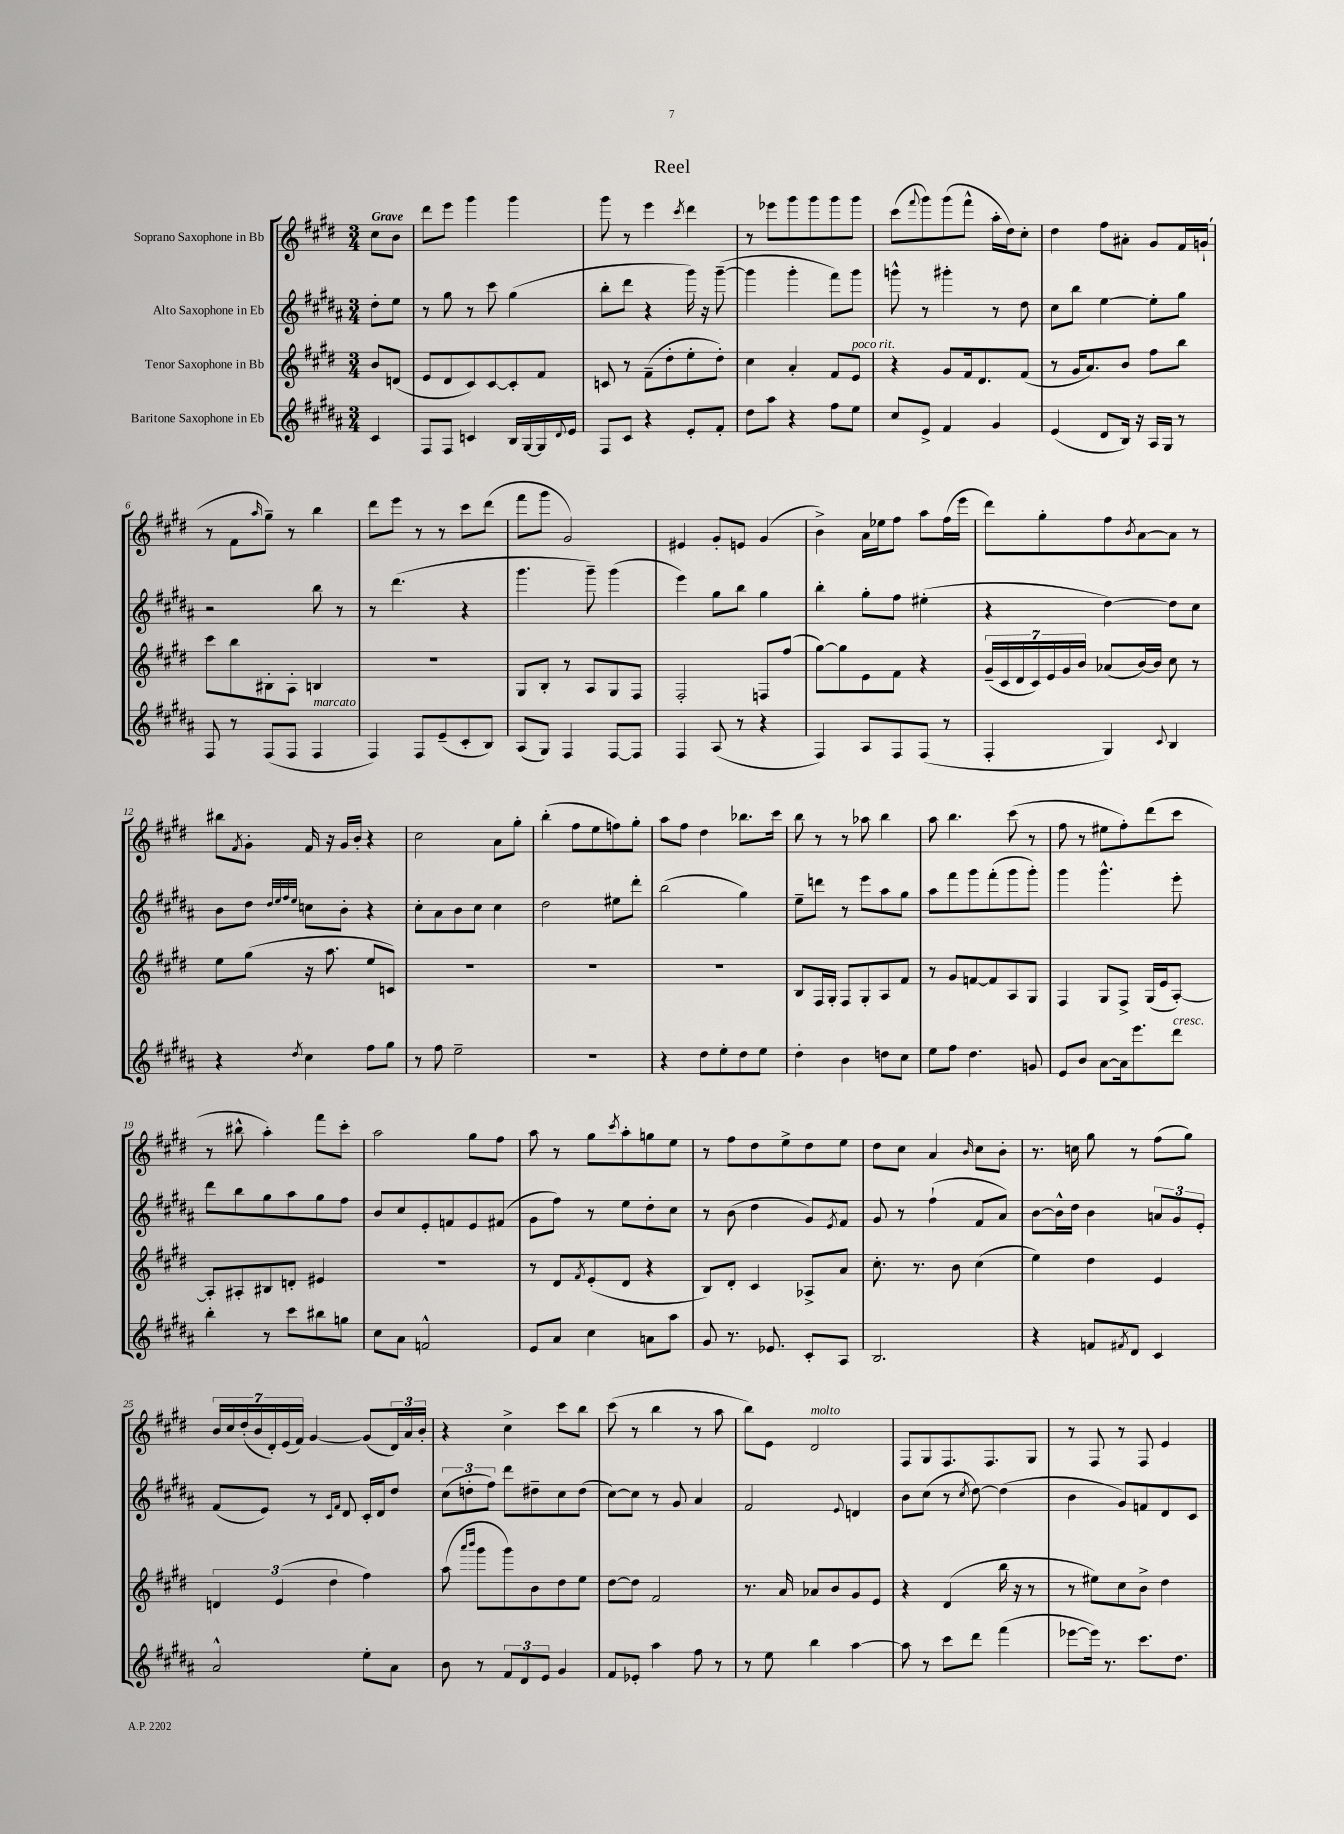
\header { title = "Reel" }
<<
\new StaffGroup <<
\new Staff = "s0" \with { instrumentName = "Soprano Saxophone in Bb" } {
    \clef treble \key e \major \numericTimeSignature \time 3/4 \partial 4 \tempo "Grave"
    cis''8 b'8 |
    dis'''8 e'''8 gis'''4 gis'''4 |
    gis'''8 r8 e'''4 \acciaccatura { cis'''8 } dis'''4 |
    r8 ees'''8 gis'''8 gis'''8 gis'''8 gis'''8 |
    cis'''8( \appoggiatura { fis'''8 } gis'''8) gis'''8( fis'''8-^ a''16-. dis''16) cis''8-. |
    dis''4 fis''8 ais'8-. gis'8 fis'16 g'16-!( |
    r8 fis'8 \grace { a''16 } gis''8--) r8 b''4 |
    dis'''8 e'''8 r8 r8 cis'''8 dis'''8( |
    fis'''8 gis'''8 gis'2) |
    eis'4 gis'8-. e'8 gis'4( |
    b'4->) a'16 ees''16 fis''8 a''8 fis''16( e'''16 |
    dis'''8) gis''8-. fis''8 \acciaccatura { b'8 } a'8~ a'8 r8 |
    bis''8 \acciaccatura { fis'8 } gis'8-. fis'16 r16 gis'16 b'16-. r4 |
    cis''2 a'8 gis''8-. |
    b''4-.( fis''8 e''8 f''8) gis''8-. |
    a''8 fis''8 dis''4 bes''8. cis'''16 |
    b''8 r8 r8 aes''8 b''4 |
    a''8 b''4. cis'''8( r8 |
    fis''8 r8 eis''8 fis''8-.) dis'''8( cis'''8 |
    r8 bis''8-^ a''4-.) fis'''8 cis'''8-. |
    a''2 gis''8 fis''8 |
    a''8 r8 gis''8 \acciaccatura { cis'''8 } a''8-. g''8 e''8 |
    r8 fis''8 dis''8 e''8-> dis''8 e''8 |
    dis''8 cis''8 a'4 \grace { b'16 } cis''8 b'8-. |
    r8. c''16 gis''8 r8 fis''8( gis''8) |
    \tuplet 7/4 { b'16 cis''16 dis''16-.( b'16 dis'16-.) e'16( fis'16) } gis'4~ gis'8( \tuplet 3/2 { dis'16) a'16 b'16-. } |
    r4 cis''4-> cis'''8 b''8 |
    cis'''8( r8 b''4 r8 a''8 |
    b''8) e'8 dis'2^\markup { \italic "molto" } |
    fis8 gis8 fis8. fis8. gis8 |
    r8 fis8 r8 fis8 e'4 \bar "|." |
}
\new Staff = "s1" \with { instrumentName = "Alto Saxophone in Eb" } {
    \clef treble \key b \major \numericTimeSignature \time 3/4 \partial 4
    dis''8-. e''8 |
    r8 gis''8 r8 cis'''8 gis''4( |
    b''8-. dis'''8 r4 gis'''16) r16 gis'''8~--( |
    gis'''4 gis'''4-. fis'''8) gis'''8 |
    g'''8-^ r8 gis'''4-. r8 dis''8 |
    cis''8 b''8 e''4~ e''8-. gis''8 |
    r2 b''8 r8 |
    r8 dis'''4.( r4 |
    gis'''4. gis'''8--) gis'''4( |
    e'''4) gis''8 b''8 gis''4 |
    b''4-. gis''8-. fis''8 eis''4-.( |
    r4 dis''4~) dis''8 cis''8 |
    b'8 dis''8 \grace { dis''32 e''32 fis''32 e''32 } c''8 b'8-. r4 |
    cis''8-. ais'8 b'8 cis''8 cis''4 |
    dis''2 eis''8 dis'''8-. |
    b''2( gis''4) |
    e''8-- d'''8 r8 e'''8 ais''8 gis''8 |
    ais''8 fis'''8 gis'''8 fis'''8-.( gis'''8 gis'''8-.) |
    gis'''4 gis'''4.-^ e'''8-. |
    dis'''8 b''8 gis''8 ais''8 gis''8 fis''8 |
    b'8 cis''8 e'8-. f'8 e'8 fis'8( |
    gis'8 fis''8) r8 e''8 dis''8-. cis''8 |
    r8 b'8( dis''4 gis'8) \acciaccatura { e'8 } fis'8 |
    gis'8 r8 fis''4-!( fis'8 ais'8) |
    b'8~ b'16-^ dis''16 b'4 \tuplet 3/2 { a'8 gis'8 e'8-. } |
    fis'8( e'8) r8 \grace { cis'16 fis'16 } dis'8 cis'16-. dis'16 dis''8 |
    \tuplet 3/2 { cis''8( d''8-. fis''8) } dis'''8 dis''8-- cis''8 dis''8( |
    cis''8~) cis''8 r8 gis'8 ais'4 |
    fis'2 \appoggiatura { e'8 } d'4 |
    b'8 cis''8( r8 \acciaccatura { cis''8 } dis''8~) dis''4( |
    b'4 gis'8) f'8 dis'8 cis'8 \bar "|." |
}
\new Staff = "s2" \with { instrumentName = "Tenor Saxophone in Bb" } {
    \clef treble \key e \major \numericTimeSignature \time 3/4 \partial 4
    b'8 d'8( |
    e'8 dis'8 cis'8) cis'8~ cis'8-. fis'8 |
    c'8 r8 fis'8--( dis''8-. e''8-. dis''8-.) |
    cis''4 a'4-. fis'8 e'8^\markup { \italic "poco rit." } |
    r4 gis'8 fis'16 dis'8. fis'8( |
    r8 gis'16 a'8.) b'8 fis''8 b''8 |
    cis'''8 b''8 bis8-. a8-. b4 |
    R2. |
    gis8 b8-. r8 a8 gis8 fis8 |
    fis2-. f8 fis''8( |
    gis''8~) gis''8 e'8 fis'8 r4 |
    \tuplet 7/4 { gis'16--( cis'16 dis'16 cis'16) e'16 gis'16 b'16 } aes'8( b'16~) b'16 cis''8 r8 |
    e''8 gis''8( r16 a''8. e''8 c'8) |
    R2. |
    R2. |
    R2. |
    b8 fis16 gis16-. fis8 gis8-. a8 fis'8 |
    r8 gis'8 f'8~ f'8 a8 gis8 |
    fis4 gis8 fis8-> gis16( e'16 a8~-.) |
    a8-. ais8-. bis8 d'8-. eis'4 |
    R2. |
    r8 dis'8 \acciaccatura { fis'8 } e'8-.( dis'8 r4 |
    b8) dis'8-. cis'4 aes8-> a'8 |
    cis''8.-. r8. b'8 cis''4( |
    e''4) dis''4 e'4 |
    \tuplet 3/2 { d'4 e'4( dis''4 } fis''4) |
    a''8( \grace { a'''16 b'''16 } gis'''8 gis'''8) b'8 dis''8 e''8 |
    dis''8~ dis''8 fis'2 |
    r8. a'16 aes'8 b'8 gis'8 e'8 |
    r4 dis'4( b''16 r16 r8 |
    r8 eis''8) cis''8 b'8-> dis''4 \bar "|." |
}
\new Staff = "s3" \with { instrumentName = "Baritone Saxophone in Eb" } {
    \clef treble \key b \major \numericTimeSignature \time 3/4 \partial 4
    cis'4 |
    fis8 fis8 c'4 b16 gis16~ gis16 \appoggiatura { dis'8 } e'16 |
    fis8 cis'8 r4 e'8-. fis'8-. |
    dis''8 ais''8 r4 fis''8 e''8 |
    cis''8 e'8-> fis'4 gis'4 |
    e'4( dis'8 b16) r16 ais16 gis16 r8 |
    fis8 r8 fis8( fis8 fis4^\markup { \italic "marcato" } |
    fis4) fis8 e'8--( cis'8-. b8) |
    ais8( gis8) fis4 fis8~ fis8 |
    fis4 ais8( r8 r4 |
    fis4) ais8 fis8 fis8( r8 |
    fis4-. gis4) \appoggiatura { cis'8 } b4 |
    r4 \acciaccatura { dis''8 } cis''4 fis''8 gis''8 |
    r8 fis''8 e''2-- |
    R2. |
    r4 dis''8 e''8-. dis''8 e''8 |
    dis''4-. b'4 d''8 cis''8 |
    e''8 fis''8 dis''4. g'8 |
    e'8 b'8 ais'8~ ais'16 e'''8. dis'''8^\markup { \italic "cresc." } |
    b''4-. r8 cis'''8 bis''8 g''8 |
    cis''8 ais'8 f'2-^ |
    e'8 ais'8 cis''4 a'8 ais''8 |
    gis'8 r8. ees'8. cis'8-. ais8 |
    b2. |
    r4 f'8 \acciaccatura { fis'8 } dis'8 cis'4 |
    ais'2-^ e''8-. ais'8 |
    b'8 r8 \tuplet 3/2 { fis'8 dis'8 e'8 } gis'4 |
    fis'8 ees'8-. ais''4 fis''8 r8 |
    r8 e''8 b''4 ais''4~ |
    ais''8 r8 cis'''8 dis'''8 fis'''4( |
    ees'''8~ ees'''16) r8. cis'''8. dis''8. \bar "|." |
}
>>
>>
